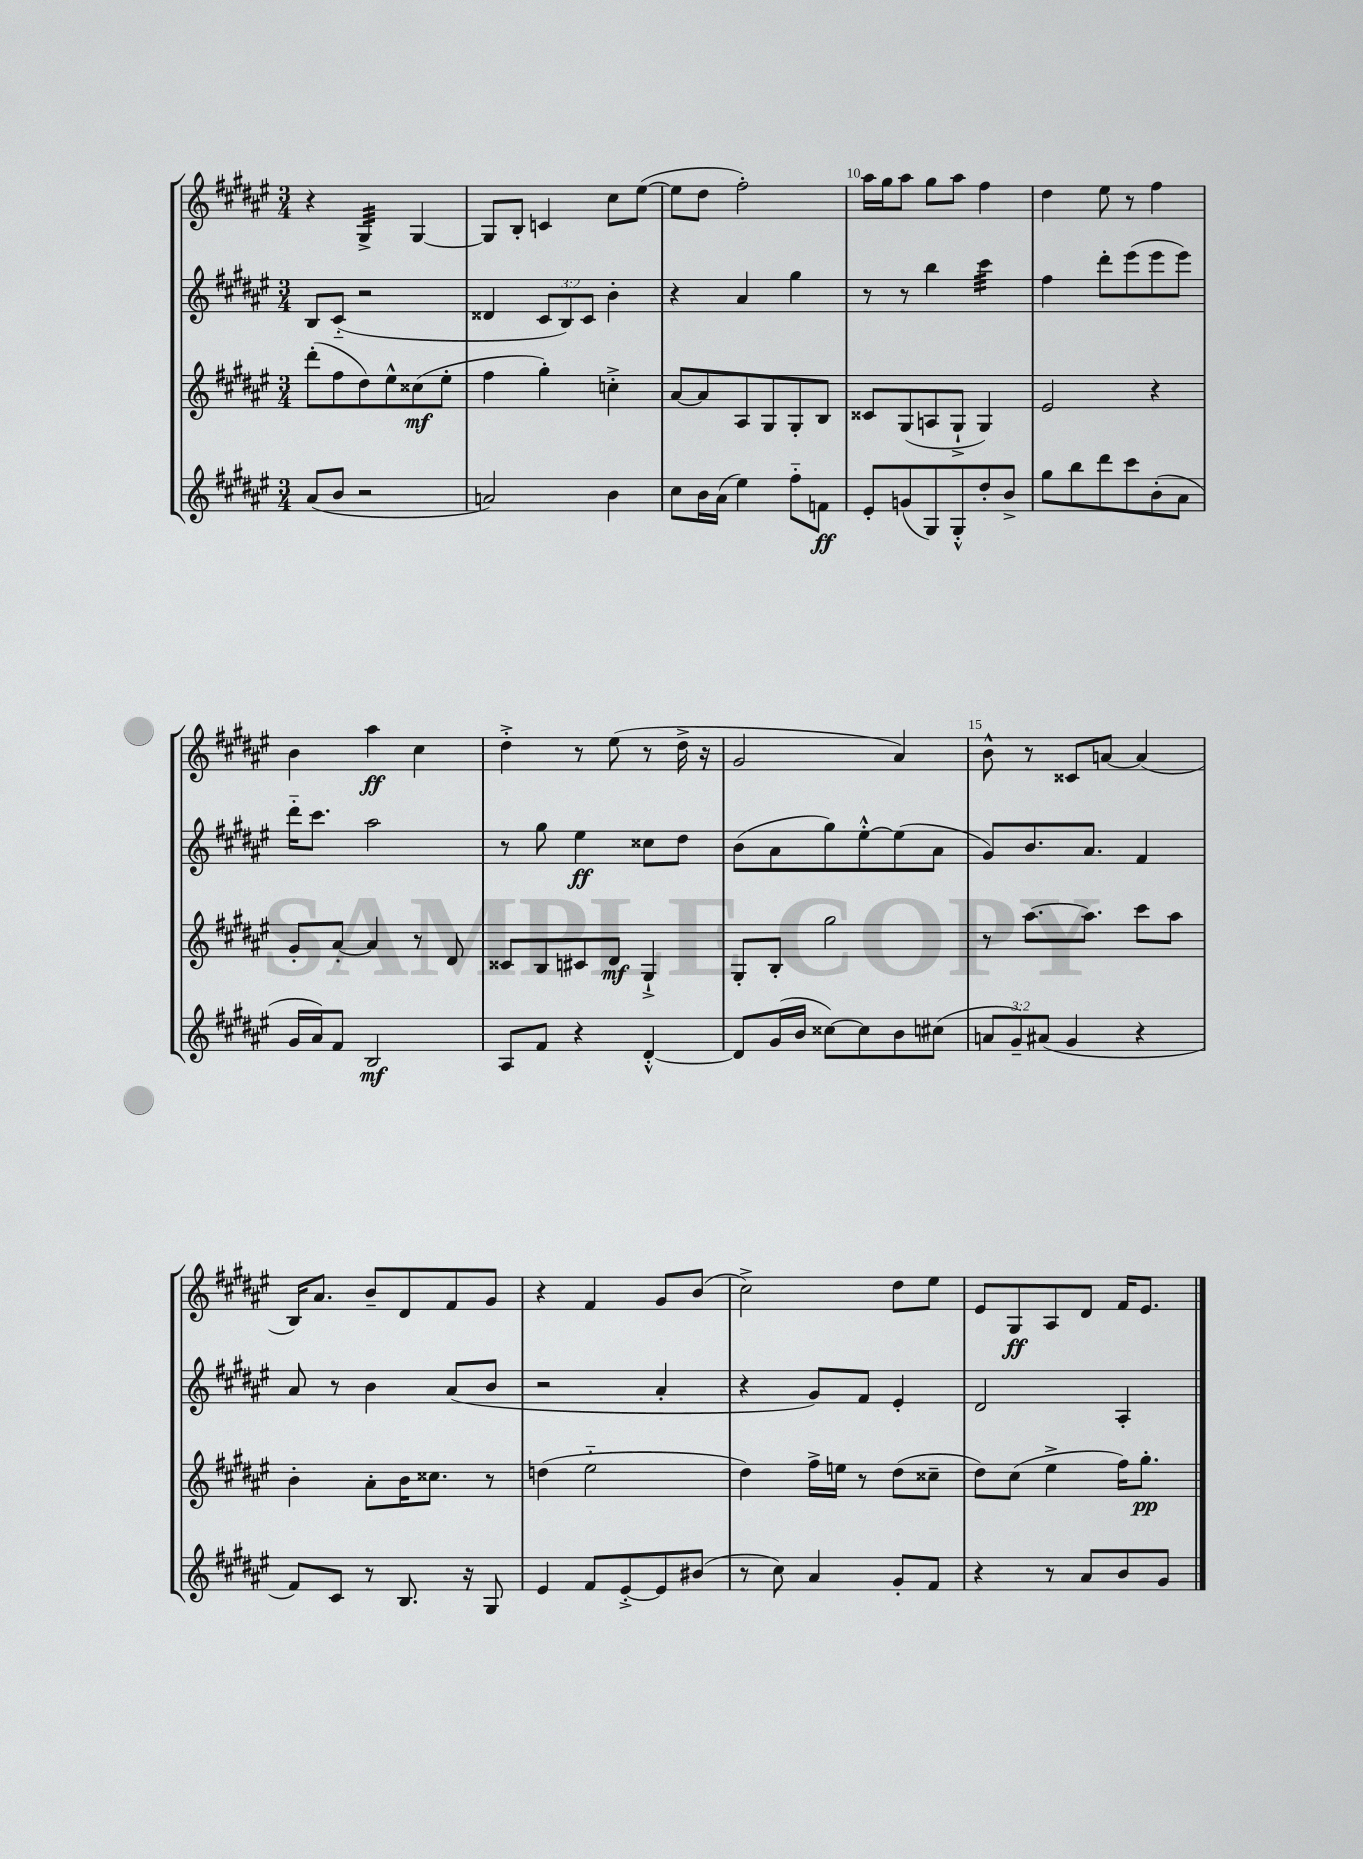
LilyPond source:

<<
\new StaffGroup <<
\new Staff = "s0" {
    \clef treble \key fis \major \numericTimeSignature \time 3/4
    r4 gis4:32-> gis4~ |
    gis8 b8-. c'4 cis''8 eis''8~( |
    eis''8 dis''8 fis''2-.) |
    ais''16 gis''16 ais''8 gis''8 ais''8 fis''4 |
    dis''4 eis''8 r8 fis''4 |
    b'4 ais''4\ff cis''4 |
    dis''4-.-> r8 eis''8( r8 dis''16-> r16 |
    gis'2 ais'4) |
    b'8-^ r8 cisis'8 a'8~ a'4( |
    b16) ais'8. b'8-- dis'8 fis'8 gis'8 |
    r4 fis'4 gis'8 b'8( |
    cis''2->) dis''8 eis''8 |
    eis'8 gis8\ff ais8 dis'8 fis'16 eis'8. \bar "|." |
}
\new Staff = "s1" {
    \clef treble \key fis \major \numericTimeSignature \time 3/4 \override Staff.TupletNumber.text = #tuplet-number::calc-fraction-text
    b8 cis'8-_( r2 |
    disis'4 \tuplet 3/2 { cis'8 b8) cis'8 } b'4-. |
    r4 ais'4 gis''4 |
    r8 r8 b''4 cis'''4:32 |
    fis''4 dis'''8-. eis'''8( eis'''8 eis'''8) |
    dis'''16-_ cis'''8. ais''2 |
    r8 gis''8 eis''4\ff cisis''8 dis''8 |
    b'8( ais'8 gis''8) eis''8~-.-^ eis''8( ais'8 |
    gis'8) b'8. ais'8. fis'4 |
    ais'8 r8 b'4 ais'8( b'8 |
    r2 ais'4-. |
    r4 gis'8) fis'8 eis'4-. |
    dis'2 ais4-. \bar "|." |
}
\new Staff = "s2" {
    \clef treble \key fis \major \numericTimeSignature \time 3/4
    dis'''8-.( fis''8 dis''8) eis''8-^ cisis''8\mf( eis''8-. |
    fis''4 gis''4-.) c''4-.-> |
    ais'8~ ais'8 ais8 gis8 gis8-. b8 |
    cisis'8 gis8( a8 gis8-!-> gis4) |
    eis'2 r4 |
    gis'8-. ais'8~-. ais'4 r8 dis'8 |
    cisis'8 b8 cis'8 dis'8\mf gis4-!-> |
    gis8-. b8-. gis''2 |
    r8 ais''8.~ ais''8. cis'''8 ais''8 |
    b'4-. ais'8-. b'16 cisis''8. r8 |
    d''4( eis''2-_ |
    dis''4) fis''16-> e''16 r8 dis''8( cisis''8-- |
    dis''8) cis''8( eis''4-> fis''16) gis''8.-.\pp \bar "|." |
}
\new Staff = "s3" {
    \clef treble \key fis \major \numericTimeSignature \time 3/4 \override Staff.TupletNumber.text = #tuplet-number::calc-fraction-text
    ais'8( b'8 r2 |
    a'2) b'4 |
    cis''8 b'16 ais'16( eis''4) fis''8-_ f'8\ff |
    eis'8-. g'8( gis8) gis8-.-^ dis''8-. b'8-> |
    gis''8 b''8 dis'''8 cis'''8 b'8-.( ais'8 |
    gis'16 ais'16) fis'8 b2\mf |
    ais8 fis'8 r4 dis'4~-.-^ |
    dis'8 gis'16( b'16 cisis''8~) cisis''8 b'8 cis''8( |
    \tuplet 3/2 { a'8 gis'8--) ais'8( } gis'4 r4 |
    fis'8) cis'8 r8 b8. r16 gis8 |
    eis'4 fis'8 eis'8~-.-> eis'8 bis'8( |
    r8 cis''8) ais'4 gis'8-. fis'8 |
    r4 r8 ais'8 b'8 gis'8 \bar "|." |
}
>>
>>
\layout { \context { \Score currentBarNumber = #7 \override BarNumber.break-visibility = ##(#f #t #t) barNumberVisibility = #(every-nth-bar-number-visible 5) } }
